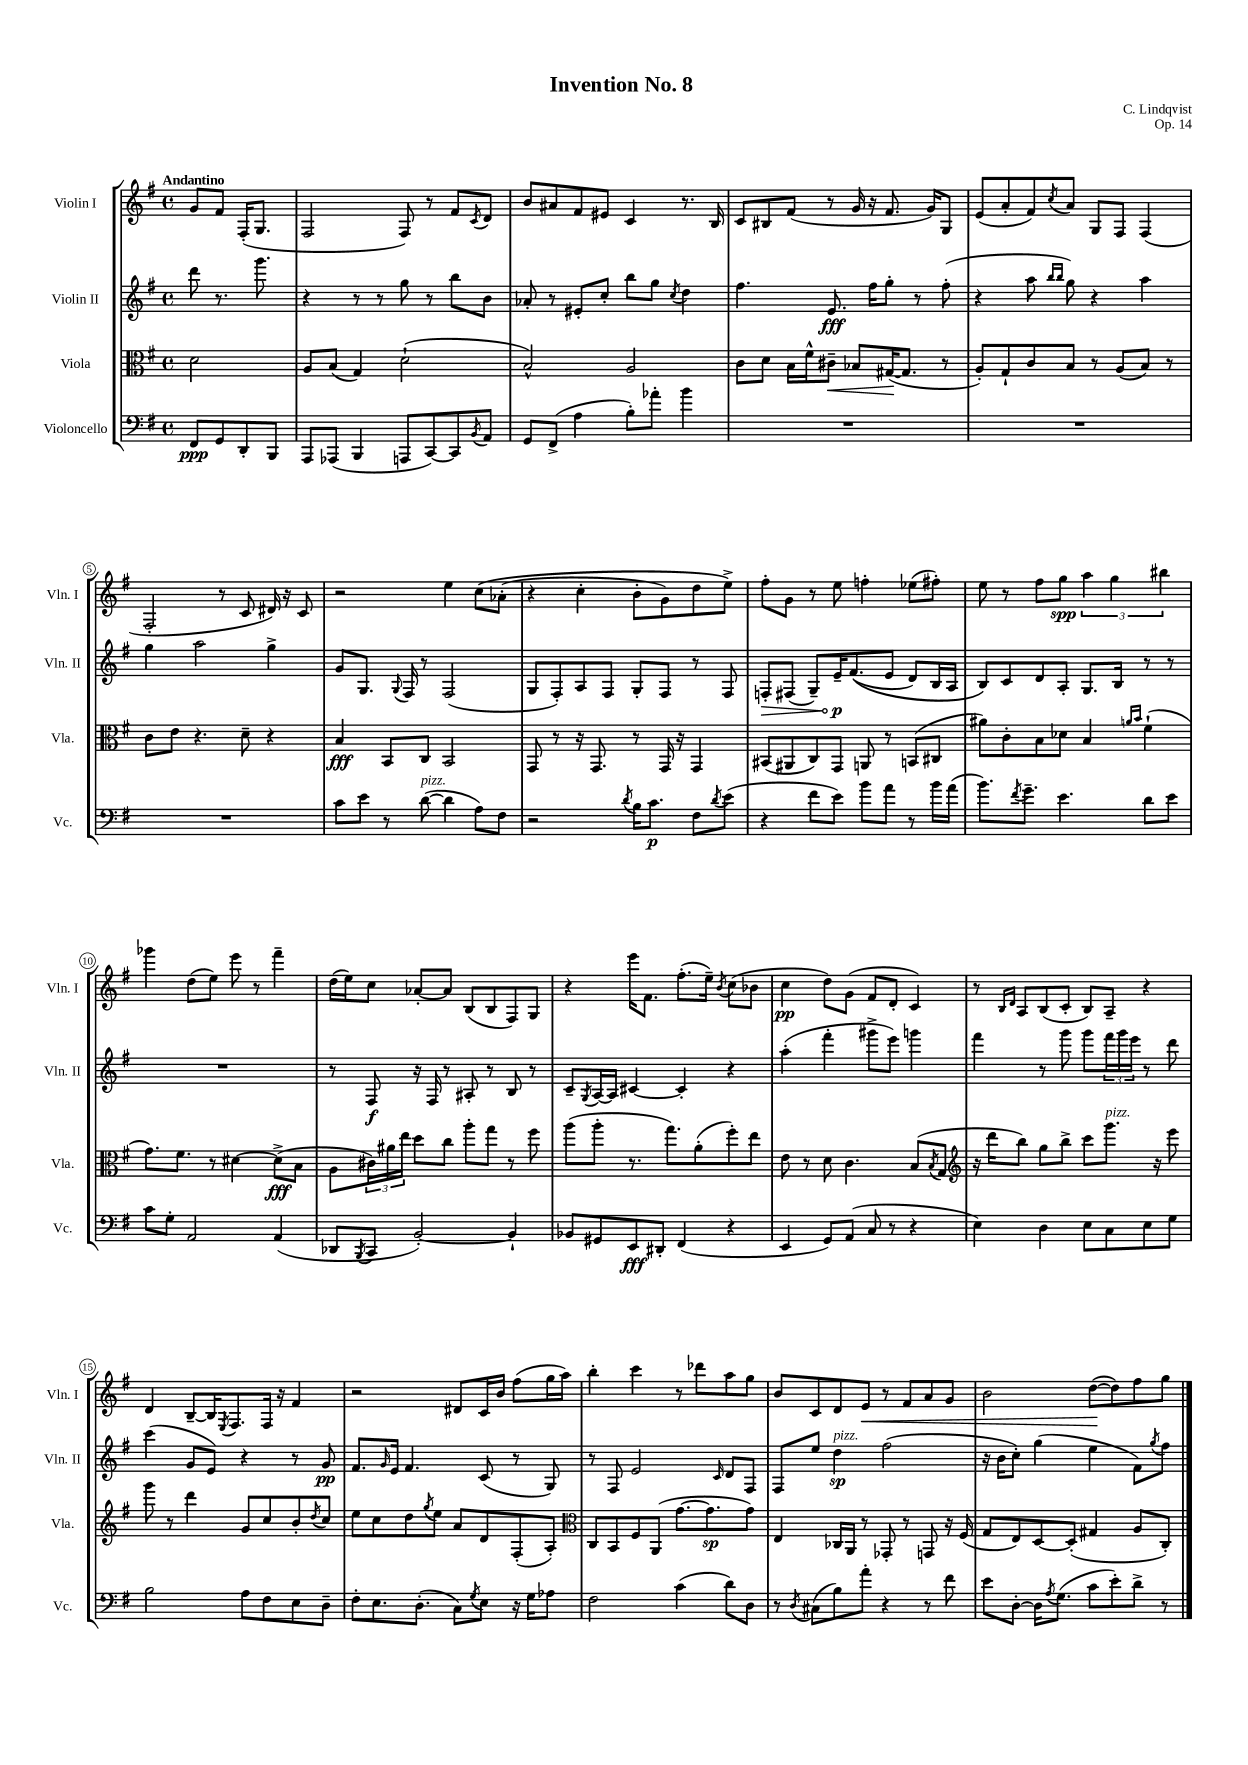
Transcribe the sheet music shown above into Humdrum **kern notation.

**kern	**dynam	**kern	**dynam	**kern	**dynam	**kern	**dynam
*part4	*part4	*part3	*part3	*part2	*part2	*part1	*part1
*staff4	*staff4	*staff3	*staff3	*staff2	*staff2	*staff1	*staff1
*I"Violoncello	*	*I"Viola	*	*I"Violin II	*	*I"Violin I	*
*I'Vc.	*	*I'Vla.	*	*I'Vln. II	*	*I'Vln. I	*
*clefF4	*	*clefC3	*	*clefG2	*	*clefG2	*
*k[f#]	*	*k[f#]	*	*k[f#]	*	*k[f#]	*
*M4/4	*	*M4/4	*	*M4/4	*	*M4/4	*
*met(c)	*	*met(c)	*	*met(c)	*	*met(c)	*
=	=	=	=	=	=	=	=
!	!	!	!	!	!	!LO:TX:a:B:t=Andantino	!
8FF#/L	ppp	2d\	.	8ddd\	.	8g/L	.
8GG/	.	.	.	8.r	.	8f#/J	.
8DD'/	.	.	.	.	.	(16F#'/KL	.
.	.	.	.	8.ggg\	.	8.G/J	.
8BBB/J	.	.	.	.	.	.	.
=1	=1	=1	=1	=1	=1	=1	=1
8AAA/L	.	8A/L	.	4r	.	2F#/	.
(8AAA-X/J	.	(8B/J	.	.	.	.	.
4BBB/	.	4G/)	.	8r	.	.	.
.	.	.	.	8r	.	.	.
8AAAn/L	.	(2d`\	.	8gg\	.	8F#/)	.
[8CC/)	.	.	.	8r	.	8r	.
8CC/]	.	.	.	8bb\L	.	8f#/L	.
8qBB/	.	.	.	.	.	8qc/	.
8AA/J	.	.	.	8b\J	.	8d/J	.
=2	=2	=2	=2	=2	=2	=2	=2
8GG/L	.	2B^^/)	.	8a-X'/	.	8b/L	.
(8FF#^/J	.	.	.	8r	.	8a#X/	.
4A\	.	.	.	8e#X'/L	.	8f#/	.
.	.	.	.	8cc'/J	.	8e#X/J	.
8B'\L)	.	2A/	.	8bb\L	.	4c/	.
8a-X'\J	.	.	.	8gg\J	.	.	.
.	.	.	.	8qcc/	.	.	.
4b\	.	.	.	4dd\	.	8.r	.
.	.	.	.	.	.	16B/	.
=3	=3	=3	=3	=3	=3	=3	=3
1r	.	8c\L	.	4.ff#\	.	8c/L	.
.	.	8d\J	.	.	.	8B#X/	.
.	.	16B\LL	.	.	.	(8f#/J	.
.	.	16f#^^\J	.	.	.	.	.
!	!	!	!LO:HP:b	!	!	!	!
.	.	8c#X~\J	<	8.e/	fff	8r	.
.	.	8B-X/L	.	.	.	16g/	.
.	.	.	.	16ff#\KL	.	16r	.
.	.	([16G#X/K	.	8gg'\J	.	8.f#/	.
.	.	8.G#/J]	[	.	.	.	.
.	.	.	.	8r	.	.	.
.	.	.	.	.	.	16g/KL)	.
.	.	8r	.	(8ff#'\	.	8G/J	.
=4	=4	=4	=4	=4	=4	=4	=4
1r	.	8A'/L)	.	4r	.	(8e/L	.
.	.	8G`/	.	.	.	8a'/	.
.	.	8c/	.	8aa\	.	8f#/)	.
.	.	.	.	16qqbb/LL	.	.	.
.	.	.	.	16qqbb/JJ	.	8qcc/	.
.	.	8B/J	.	8gg\)	.	8a/J	.
.	.	8r	.	4r	.	8G/L	.
.	.	(8A/L	.	.	.	8F#/J	.
.	.	8B/J)	.	4aa\	.	(4F#/	.
.	.	8r	.	.	.	.	.
!!LO:LB:g=z
=5	=5	=5	=5	=5	=5	=5	=5
1r	.	8c\L	.	4gg\	.	2F#'/	.
.	.	8e\J	.	.	.	.	.
.	.	4.r	.	2aa\	.	.	.
.	.	.	.	.	.	8r	.
.	.	8d~\	.	.	.	8c/	.
.	.	4r	.	4gg^\	.	16d#X/)	.
.	.	.	.	.	.	16r	.
.	.	.	.	.	.	8c/	.
=6	=6	=6	=6	=6	=6	=6	=6
8c\L	.	4B/	fff	8g/L	.	2r	.
8e\J	.	.	.	8.G/J	.	.	.
8r	.	8BB/L	.	.	.	.	.
.	.	.	.	8qqG/	.	.	.
.	.	.	.	16F#/	.	.	.
!LO:TX:a:i:t=pizz.	!	!	!	!	!	!	!
([8d\	.	8C/J	.	8r	.	.	.
4d\]	.	2BB/	.	(2F#/	.	4ee\	.
8A\L)	.	.	.	.	.	(8cc\L	.
8F#\J	.	.	.	.	.	(8a-X'\J	.
=7	=7	=7	=7	=7	=7	=7	=7
2r	.	8GG/	.	8G/L	.	4r	.
.	.	8r	.	8F#'/)	.	.	.
.	.	16r	.	8A/	.	4cc'\	.
.	.	8.GG/	.	.	.	.	.
.	.	.	.	8F#/J	.	.	.
8qd/	.	.	.	.	.	.	.
16B\KL	.	8r	.	8G'/L	.	8b'\L	.
8.c\J	p	.	.	.	.	.	.
.	.	16GG/	.	8F#/J	.	8g\)	.
.	.	16r	.	.	.	.	.
8F#\L	.	4GG/	.	8r	.	8dd\	.
8qd/	.	.	.	.	.	.	.
(8e\J	.	.	.	8F#/	.	8ee^\J)	.
=8	=8	=8	=8	=8	=8	=8	=8
!	!	!	!	!	!LO:HP:b	!	!
4r	.	(8BB#X/L	.	8Fn'/L	>	8ff#'\L	.
.	.	8AA#X/	.	(8F#X/J	.	8g\J	.
8f#\L	.	8C/)	.	8G~/L)	.	8r	.
8e\J)	.	8GG/J	.	16e~/K	p	8ee\	.
.	.	.	.	((8.f#/	]	.	.
8b\L	.	8AAn/	.	.	.	4ffn'\	.
8a\J	.	8r	.	8e/J	.	.	.
8r	.	(8BBn/L	.	8d/L)	.	(8ee-X\L	.
16b\LL	.	8C#X/J	.	16B/L	.	8ff#X'\J)	.
(16a\JJ	.	.	.	16A/JJ	.	.	.
=9	=9	=9	=9	=9	=9	=9	=9
8.b\L)	.	8a#X\L)	.	8B/L)	.	8ee\	.
.	.	8c'\	.	8c/	.	8r	.
8qf#/	.	.	.	.	.	.	.
8.g~\J	.	.	.	.	.	.	.
.	.	8B\	.	8d/	.	8ff#\L	.
4.e\	.	8d-X\J	.	8A'/J	.	8gg\J	spp
.	.	4B/	.	8.G/L	.	6aa\	.
.	.	.	.	.	.	6gg\	.
.	.	.	.	16B/Jk	.	.	.
.	.	16qqan/LL	.	.	.	.	.
.	.	16qqb/JJ	.	.	.	.	.
8d\L	.	(4f#`\	.	8r	.	.	.
.	.	.	.	.	.	6bb#X\	.
8e\J	.	.	.	8r	.	.	.
!!LO:LB:g=z
=10	=10	=10	=10	=10	=10	=10	=10
8c\L	.	8.g\L)	.	1r	.	4ggg-X\	.
8G'\J	.	.	.	.	.	.	.
.	.	8.f#\J	.	.	.	.	.
2AA/	.	.	.	.	.	(8dd\L	.
.	.	8r	.	.	.	8ee\J)	.
.	.	[4d#X\	.	.	.	8eee\	.
.	.	.	.	.	.	8r	.
(4AA/	.	(8d#^\L]	fff	.	.	4fff#~\	.
.	.	8B\J	.	.	.	.	.
=11	=11	=11	=11	=11	=11	=11	=11
8DD-X/L	.	8A\L	.	8r	.	(16dd\LL	.
.	.	.	.	.	.	16ee\J)	.
8qBBB/	.	.	.	.	.	.	.
8CC/J	.	24c#X\L)	.	8F#/	f	8cc\J	.
.	.	24a#X\	.	.	.	.	.
.	.	24ee\JJ	.	.	.	.	.
[2BB'/)	.	8dd\L	.	16r	.	[8a-X'/L	.
.	.	.	.	16F#/	.	.	.
.	.	8cc\J	.	8r	.	8a-/J]	.
.	.	8aa'\L	.	8A#X'/	.	(8B/L	.
.	.	8gg\J	.	8r	.	8B/	.
4BB`/]	.	8r	.	8B/	.	8F#/)	.
.	.	8ff#\	.	8r	.	8G/J	.
=12	=12	=12	=12	=12	=12	=12	=12
8BB-X/L	.	(8aa\L	.	8c~/L	.	4r	.
.	.	.	.	8qG/	.	.	.
8GG#X/	.	8aa'\J	.	[16A/L	.	.	.
.	.	.	.	16A/JJ]	.	.	.
8EE/	fff	8.r	.	[4c#X/	.	16eee\KL	.
.	.	.	.	.	.	8.f#\J	.
8DD#X'/J	.	.	.	.	.	.	.
.	.	8.gg\L)	.	.	.	.	.
(4FF#/	.	.	.	4c#'/]	.	(8.ff#'\L	.
.	.	(8a'\	.	.	.	.	.
.	.	.	.	.	.	16ee~\Jk)	.
.	.	.	.	.	.	8qb/	.
4r	.	8ff#'\)	.	4r	.	(8cc\L	.
.	.	8ee\J	.	.	.	8b-X\J	.
=13	=13	=13	=13	=13	=13	=13	=13
4EE/	.	8e\	.	(4aa'\	.	4cc\	pp
.	.	8r	.	.	.	.	.
8GG/L)	.	8d\	.	4fff#'\	.	8dd\L)	.
(8AA/J	.	4.c\	.	.	.	(8g\J	.
8C/	.	.	.	8ggg#X^\L	.	8f#/L	.
8r	.	.	.	8eee\J)	.	8d'/J	.
4r	.	(8B/L	.	4gggn\	.	4c/)	.
.	.	8qB/	.	.	.	.	.
.	.	8G/J	.	.	.	.	.
=14	=14	=14	=14	=14	=14	=14	=14
*	*	*clefG2	*	*	*	*	*
4E\)	.	16r	.	4fff#\	.	8r	.
.	.	16ddd\KL	.	.	.	.	.
.	.	.	.	.	.	16qqB/LL	.
.	.	.	.	.	.	16qqd/JJ	.
.	.	8bb\J)	.	.	.	8A/L	.
4D\	.	8gg\L	.	8r	.	(8B/	.
.	.	8bb^\J	.	8ggg\	.	8c'/J	.
8E\L	.	8ccc\L	.	8ggg\L	.	8B/L)	.
!	!	!LO:TX:a:i:t=pizz.	!	!	!	!	!
8C\	.	8.ggg\J	.	24fff#\L	.	8A~/J	.
.	.	.	.	24ggg\	.	.	.
.	.	.	.	24eee\JJ	.	.	.
8E\	.	.	.	8r	.	4r	.
.	.	16r	.	.	.	.	.
8G\J	.	8eee\	.	8ddd\	.	.	.
!!LO:LB:g=z
=15	=15	=15	=15	=15	=15	=15	=15
2B\	.	8ggg\	.	(4ccc\	.	4d/	.
.	.	8r	.	.	.	.	.
.	.	4ddd\	.	8g/L	.	[8B~/L	.
.	.	.	.	8e/J)	.	16B/K]	.
.	.	.	.	.	.	8qE/	.
.	.	.	.	.	.	8.F#/	.
8A\L	.	8g/L	.	4r	.	.	.
8F#\	.	8cc/	.	.	.	16F#/Jk	.
.	.	.	.	.	.	16r	.
8E\	.	8b'/	.	8r	.	4f#/	.
.	.	8qdd/	.	.	.	.	.
8D~\J	.	8cc/J	.	8g/	pp	.	.
=16	=16	=16	=16	=16	=16	=16	=16
8F#'\L	.	8ee\L	.	8.f#/L	.	2r	.
8.E\	.	8cc\	.	.	.	.	.
.	.	.	.	16qqg/	.	.	.
.	.	.	.	16e/Jk	.	.	.
.	.	8dd\	.	4.f#/	.	.	.
(8.D'\J	.	.	.	.	.	.	.
.	.	8qgg/	.	.	.	.	.
.	.	8ee\J	.	.	.	.	.
8C\L)	.	8a/L	.	.	.	8d#X/L	.
8qG/	.	.	.	.	.	.	.
8E\J	.	8d/	.	(8c/	.	16c/L	.
.	.	.	.	.	.	16b/JJ	.
16r	.	(8F#'/	.	8r	.	(8ff#\L	.
16G\KL	.	.	.	.	.	.	.
8A-X\J	.	8A'/J)	.	8G/)	.	16gg\L	.
.	.	.	.	.	.	16aa\JJ)	.
=17	=17	=17	=17	=17	=17	=17	=17
*	*	*clefC3	*	*	*	*	*
2F#\	.	8C/L	.	8r	.	4bb'\	.
.	.	8BB/	.	8F#/	.	.	.
.	.	8F#/	.	2e/	.	4ccc\	.
.	.	(8AA/J	.	.	.	.	.
(4c\	.	[8.g\L	.	.	.	8r	.
.	.	.	.	.	.	8ddd-X\L	.
.	.	8.g\]	sp	.	.	.	.
.	.	.	.	16qqc/	.	.	.
8d\L)	.	.	.	8d/L	.	8aa\	.
8D\J	.	8g\J)	.	8F#/J	.	8gg\J	.
=18	=18	=18	=18	=18	=18	=18	=18
8r	.	4E/	.	8F#/L	.	8b/L	.
8qD/	.	.	.	.	.	.	.
(8C#X\L	.	.	.	8ee/J	.	8c/	.
!	!	!	!	!LO:TX:a:i:t=pizz.	!	!	!
8B\)	.	16C-X/LL	.	4dd\	sp	8d/	.
.	.	16AA/JJ	.	.	.	.	.
!	!	!	!	!	!	!	!LO:HP:b
8a'\J	.	8r	.	.	.	8e/J	<
4r	.	8GG-X'/	.	(2ff#\	.	8r	.
.	.	8r	.	.	.	8f#/L	.
8r	.	8GGn/	.	.	.	8a/	.
8f#\	.	16r	.	.	.	8g/J	.
.	.	(16F#/	.	.	.	.	.
=19	=19	=19	=19	=19	=19	=19	=19
8e\L	.	8G/L	.	16r	.	2b\	.
.	.	.	.	16b\KL	.	.	.
[8D'\J	.	8E/)	.	8cc'\J)	.	.	.
16D\KL]	.	[8D/	.	(4gg\	.	.	.
8qA/	.	.	.	.	.	.	.
(8.G\J	.	.	.	.	.	.	.
.	.	(8D'/J]	.	.	.	.	.
8c\L	.	4G#X/	.	4ee\	.	([8dd\L	.
8e'\)	.	.	.	.	.	8dd\])	[
8d^\J	.	8A/L	.	8f#\L)	.	8ff#\	.
.	.	.	.	8qgg/	.	.	.
8r	.	8C'/J)	.	8ff#\J	.	8gg\J	.
==	==	==	==	==	==	==	==
*-	*-	*-	*-	*-	*-	*-	*-
